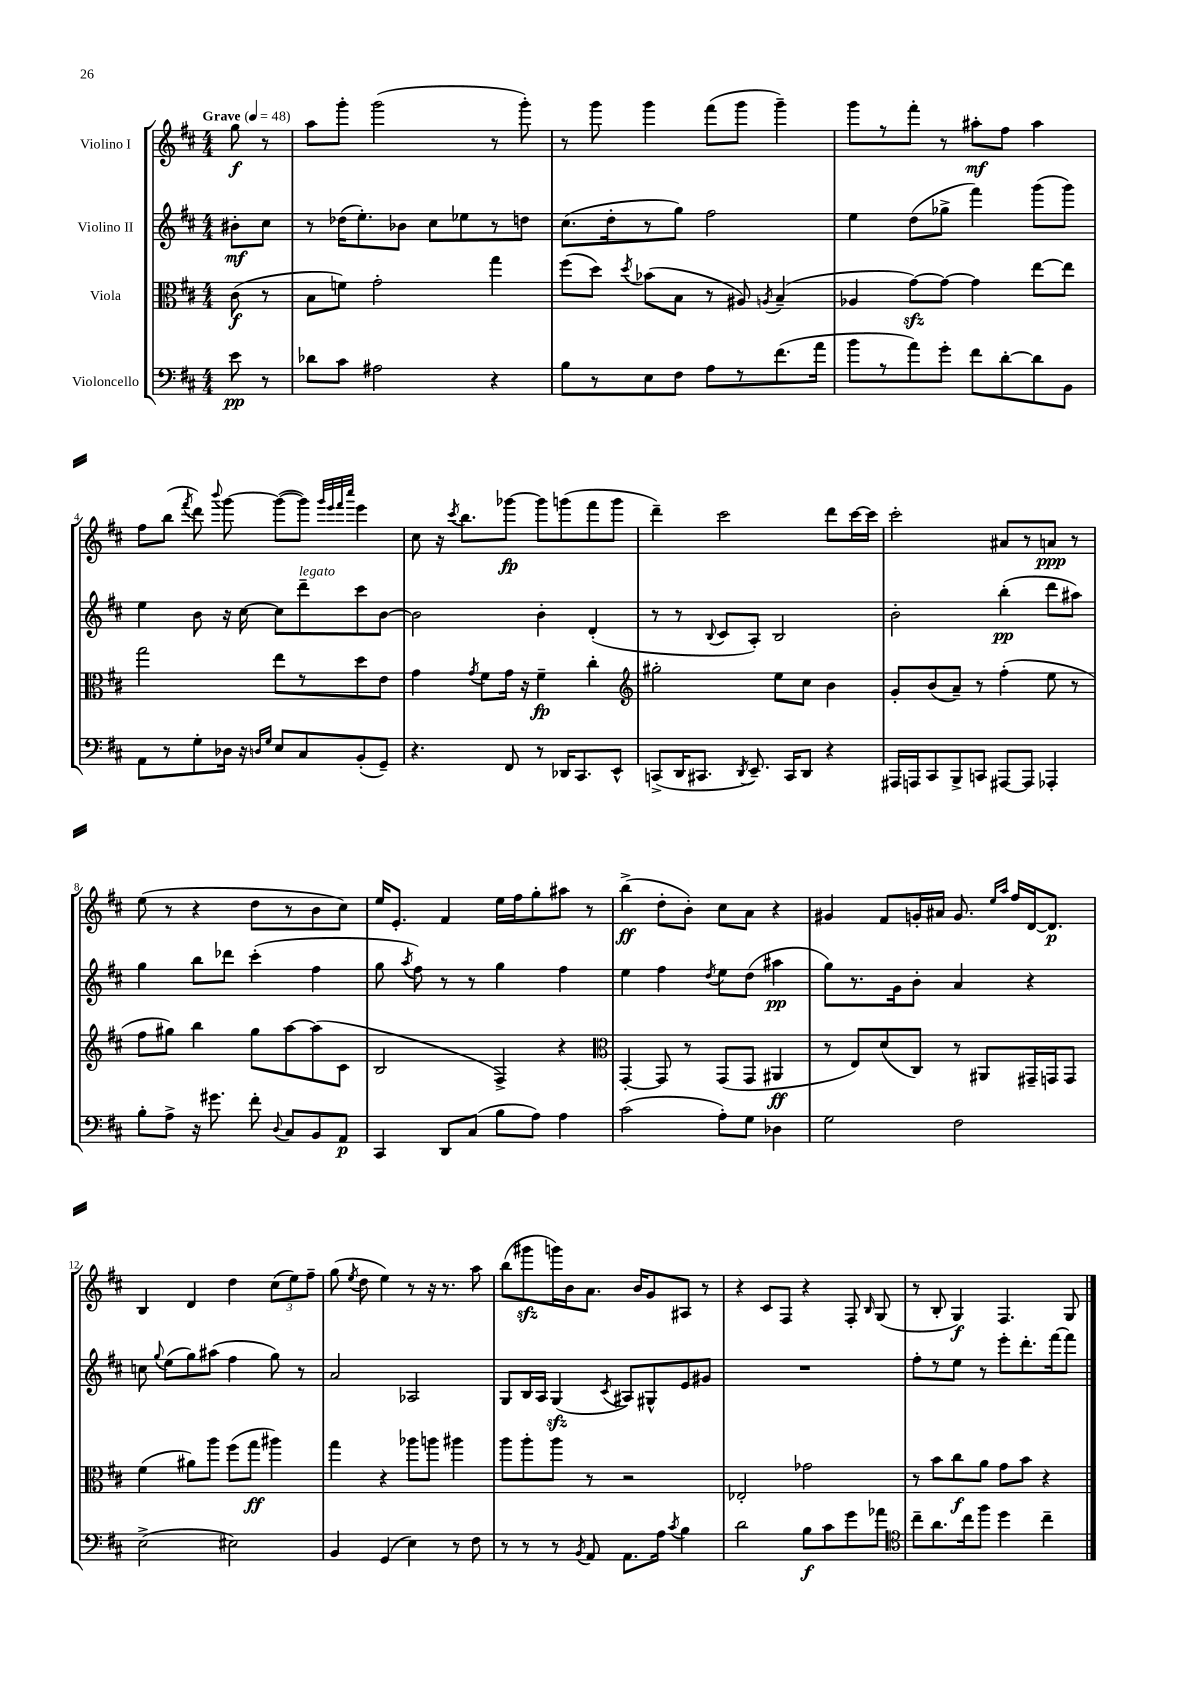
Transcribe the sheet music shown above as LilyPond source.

<<
\new StaffGroup <<
\new Staff = "s0" \with { instrumentName = "Violino I" } {
    \clef treble \key d \major \numericTimeSignature \time 4/4 \partial 4 \tempo "Grave" 4 = 48
    \autoBeamOff g''8\f r8 |
    a''8[ g'''8]-. g'''2( r8 g'''8-.) |
    r8 g'''8 g'''4 fis'''8[( g'''8] g'''4--) |
    g'''8[ r8 fis'''8]-. r8 ais''8[-.\mf fis''8] ais''4 |
    fis''8[ b''8]( \acciaccatura { fis'''8 } d'''8) \appoggiatura { b'''8 } g'''8~ g'''8[~( g'''8]) \grace { g'''32[ e'''32 fis'''32 cis''''32] } e'''4 |
    cis''8 r16 \acciaccatura { cis'''8 } b''8.[ ges'''8]~\fp ges'''8[ g'''8( fis'''8 g'''8] |
    d'''4--) cis'''2 d'''8[ cis'''16~ cis'''16] |
    cis'''2-. ais'8[ r8 a'8]\ppp r8 |
    e''8( r8 r4 d''8[ r8 b'8 cis''8]) |
    e''16[ e'8.]-. fis'4 e''16[ fis''16 g''8-. ais''8] r8 |
    b''4->\ff( d''8[-. b'8]-.) cis''8[ a'8] r4 |
    gis'4 fis'8[ g'16-. ais'16] g'8. \grace { e''16[ a''16] } fis''16[ d'16~ d'8.]\p |
    b4 d'4 d''4 \tuplet 3/2 { cis''8[( e''8) fis''8]-- } |
    g''8( \acciaccatura { e''8 } d''8 e''4) r8 r16 r8. a''8 |
    b''8[( gis'''8\sfz g'''16) b'16 a'8.] b'16[ g'8 ais8] r8 |
    r4 cis'8[ fis8] r4 fis8-. \grace { b16 } g8( |
    r8 b8-. g4\f) fis4. g8 \bar "|." |
}
\new Staff = "s1" \with { instrumentName = "Violino II" } {
    \clef treble \key d \major \numericTimeSignature \time 4/4 \partial 4
    \autoBeamOff bis'8[-.\mf cis''8] |
    r8 des''16[( e''8.-.) bes'8] cis''8[ ees''8 r8 d''8] |
    cis''8.[( d''16-. r8 g''8]) fis''2 |
    e''4 d''8[( ges''8]-> fis'''4) g'''8[( g'''8]) |
    e''4 b'8 r16 cis''16~ cis''8[ d'''8--^\markup { \italic "legato" } cis'''8 b'8]~ |
    b'2 b'4-. d'4-.( |
    r8 r8 \appoggiatura { b8 } cis'8[ a8]-.) b2 |
    b'2-. b''4-.\pp( d'''8[ ais''8]) |
    g''4 b''8[ des'''8] cis'''4-.( fis''4 |
    g''8 \acciaccatura { a''8 } fis''8) r8 r8 g''4 fis''4 |
    e''4 fis''4 \acciaccatura { d''8 } e''8[ d''8]( ais''4\pp |
    g''8[) r8. g'16 b'8]-. a'4 r4 |
    c''8 \appoggiatura { g''8 } e''8[( g''8) ais''8]( fis''4 g''8) r8 |
    a'2 aes2 |
    g8[ b16 a16] g4\sfz( \acciaccatura { cis'8 } ais8[) gis8-^ e'8 gis'8] |
    R1 |
    fis''8[-. r8 e''8] r8 e'''8[-. d'''8.-. fis'''16~ fis'''8] \bar "|." |
}
\new Staff = "s2" \with { instrumentName = "Viola" } {
    \clef alto \key d \major \numericTimeSignature \time 4/4 \partial 4
    \autoBeamOff cis'8\f( r8 |
    b8[ f'8]) g'2-. g''4 |
    fis''8[( d''8]) \acciaccatura { d''8 } bes'8[( b8] r8 ais8) \acciaccatura { a8 } b4--( |
    aes4 g'8[~\sfz) g'8]~ g'4 e''8[~ e''8] |
    g''2 e''8[ r8 d''8 e'8] |
    g'4 \acciaccatura { g'8 } fis'8[ g'16] r16 fis'4--\fp cis''4-. |
    \clef treble gis''2-. e''8[ cis''8] b'4 |
    g'8[-. b'8( a'8]--) r8 fis''4-.( e''8 r8 |
    fis''8[ gis''8]) b''4 gis''8[ a''8~ a''8( cis'8] |
    b2 fis4->) r4 |
    \clef alto g,4~-. g,8 r8 g,8[( g,8] ais,4\ff |
    r8 e8[) d'8( cis8]) r8 ais,8[ gis,16-- g,16 g,8] |
    fis'4( ais'8[) a''8] fis''8[( g''8]\ff ais''4) |
    g''4 r4 aes''8[ a''8] ais''4 |
    a''8[ a''8-. a''8] r8 r2 |
    ees2-. ges'2 |
    r8 b'8[ cis''8\f a'8] g'8[ b'8] r4 \bar "|." |
}
\new Staff = "s3" \with { instrumentName = "Violoncello" } {
    \clef bass \key d \major \numericTimeSignature \time 4/4 \partial 4
    \autoBeamOff e'8\pp r8 |
    des'8[ cis'8] ais2 r4 |
    b8[ r8 e8 fis8] a8[ r8 fis'8.( a'16] |
    b'8[ r8 a'8) g'8]-. fis'8[ d'8~-. d'8 b,8] |
    a,8[ r8 g8-. des16] r16 \grace { d16[ g16] } e8[ cis8 b,8-.( g,8]--) |
    r4. fis,8 r8 des,16[ cis,8. e,8]-^ |
    c,8[->( d,16 cis,8.] \acciaccatura { d,8 } e,8.--) cis,16[ d,8] r4 |
    ais,,16[ a,,16 cis,8 b,,8-> c,8] ais,,8[~ ais,,8] aes,,4-. |
    b8[-. a8]-> r16 gis'8. fis'8-. \appoggiatura { d8 } cis8[ b,8 a,8]\p |
    cis,4 d,8[ cis8]( b8[ a8]) a4 |
    cis'2( a8[-.) g8] des4 |
    g2 fis2 |
    e2->( eis2) |
    b,4 g,4( e4) r8 fis8 |
    r8 r8 r8 \acciaccatura { b,8 } a,8 a,8.[ a16] \acciaccatura { cis'8 } b4 |
    d'2 b8[\f cis'8 g'8 aes'8] |
    \clef tenor cis''8[-- a'8. cis''16 fis''8] d''4 cis''4-- \bar "|." |
}
>>
>>
